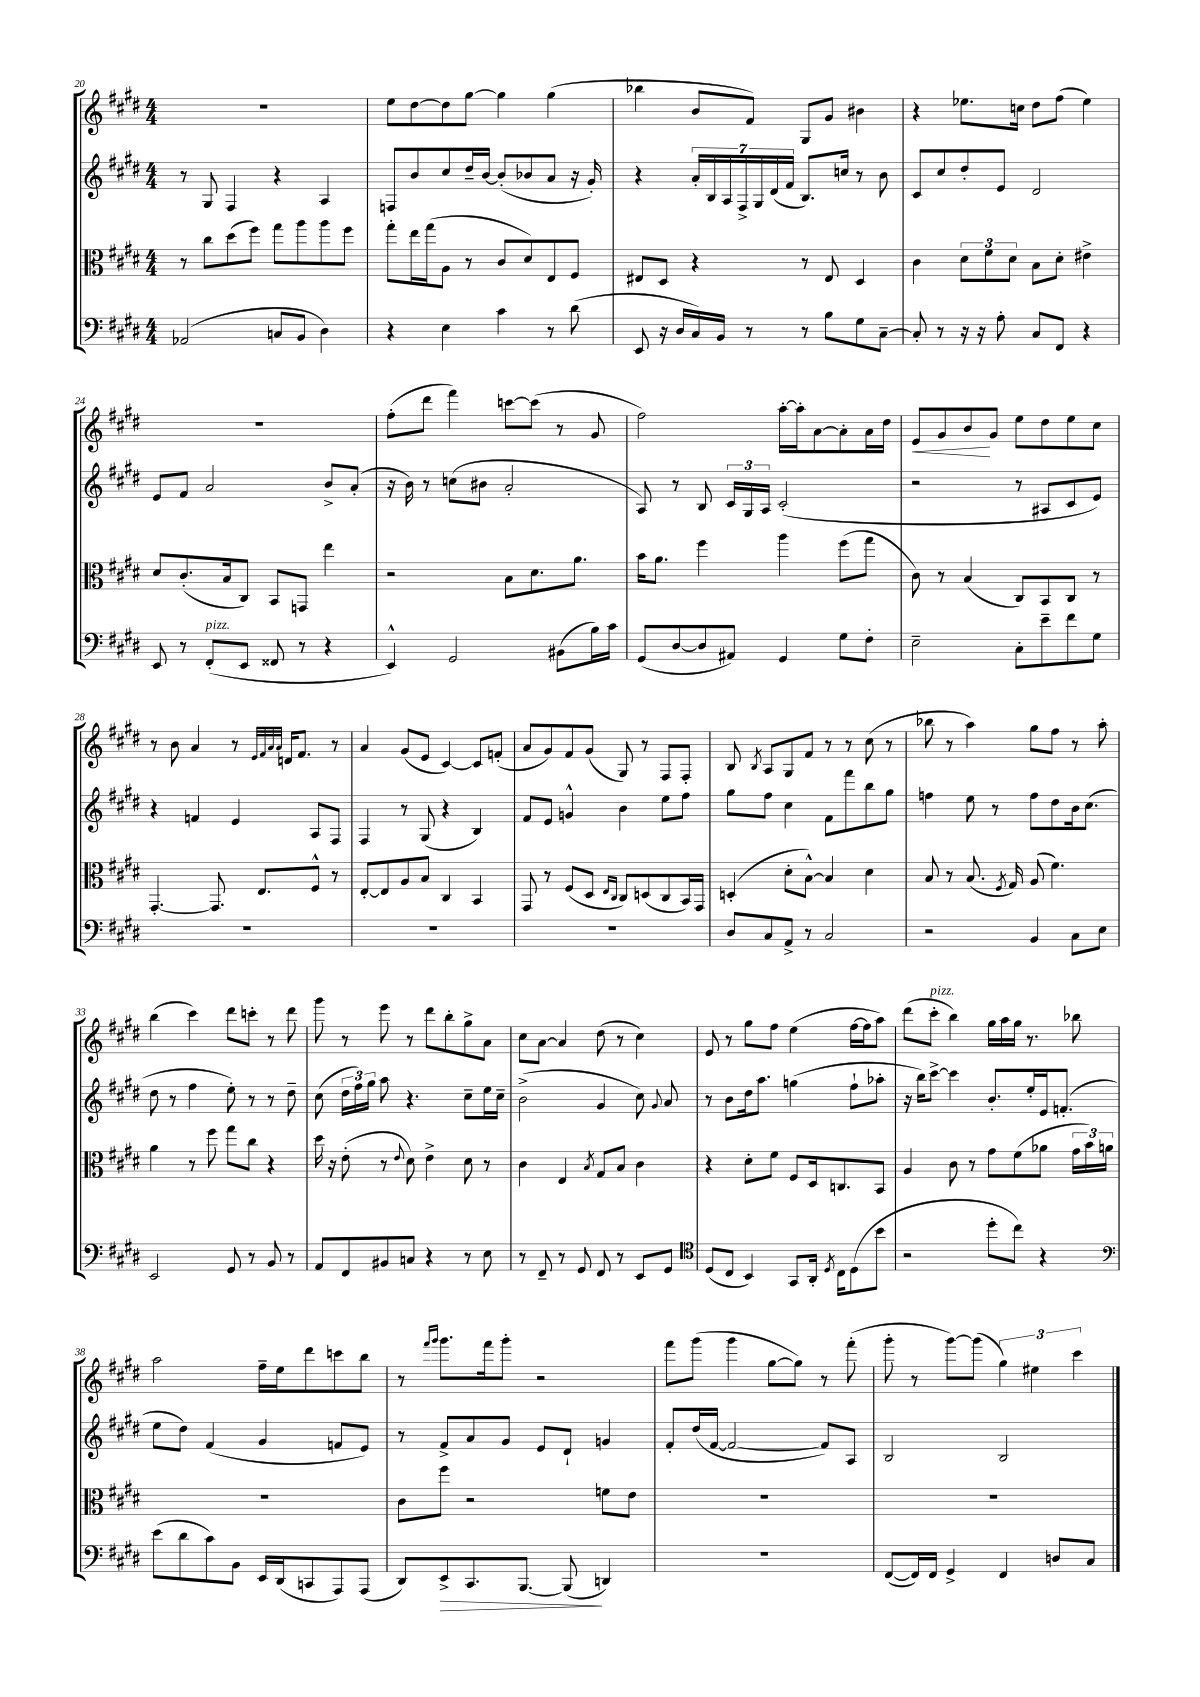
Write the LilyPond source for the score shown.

<<
\new StaffGroup <<
\new Staff = "s0" {
    \clef treble \key e \major \numericTimeSignature \time 4/4
    \autoBeamOff R1 |
    e''8[ dis''8~ dis''8 gis''8]~ gis''4 gis''4( |
    bes''4 b'8[ fis'8]) gis8[ gis'8] bis'4 |
    r4 ees''8.[ c''16] dis''8[ fis''8]( ees''4) |
    R1 |
    fis''8[-.( dis'''8] fis'''4) c'''8[~ c'''8]( r8 gis'8 |
    fis''2) a''16[~-. a''16-. a'8~ a'8-. a'16 dis''16] |
    e'8[\< gis'8 b'8\! gis'8] e''8[ dis''8 e''8 cis''8] |
    r8 b'8 a'4 r8 \grace { e'32[ fis'32 a'32 a'32] } d'16[ fis'8.] r8 |
    a'4 gis'8[( e'8] cis'4~) cis'8[ f'8]-.( |
    a'8[ gis'8) fis'8 gis'8]( gis8) r8 fis8[ fis8]-. |
    b8 \acciaccatura { b8 } a8[ gis8 fis'8] r8 r8 cis''8( r8 |
    bes''8 r8 a''4) gis''8[ fis''8] r8 a''8-. |
    b''4( cis'''4) dis'''8[ c'''8]-. r8 dis'''8 |
    gis'''8 r8 e'''8 r8 dis'''8[ b''8-. gis''8-> a'8] |
    cis''8[ a'8]~ a'4 dis''8( r8 cis''4) |
    e'8 r8 gis''8[ fis''8] e''4( fis''16[~ fis''16 a''8]) |
    dis'''8[( cis'''8]-.^\markup { \italic "pizz." } b''4) gis''16[ a''16 gis''16] r8. bes''8 |
    a''2 fis''16[-- e''16 dis'''8 c'''8 b''8] |
    r8 \grace { fis'''16[ gis'''16] } gis'''8.[ fis'''16 gis'''8]-. r2 |
    fis'''8[ gis'''8]( gis'''4 gis''8[~ gis''8]) r8 fis'''8-.( |
    gis'''8-. r8 gis'''8[~) gis'''8]( \tuplet 3/2 { gis''4) eis''4 cis'''4 } \bar "|." |
}
\new Staff = "s1" {
    \clef treble \key e \major \numericTimeSignature \time 4/4
    \autoBeamOff r8 gis8 fis4 r4 a4 |
    f8[ b'8 cis''8 dis''16-- b'16]~ b'8[-.( bes'8 a'8] r16 gis'16-.) |
    r4 \tuplet 7/4 { a'16[-. b16 a16 fis16-> gis16 dis'16( fis'16] } b8.[) c''16] r8 b'8 |
    cis'8[ cis''8 dis''8-. e'8] dis'2 |
    e'8[ fis'8] a'2 b'8[-> a'8]-.( |
    r16 b'16) r8 c''8[( bis'8] a'2-. |
    a8) r8 b8 \tuplet 3/2 { cis'16[ gis16 a16] } cis'2-.( |
    r2 r8 ais8[ cis'8 e'8]) |
    r4 f'4 e'4 a8[ fis8] |
    fis4 r8 gis8( r4 b4) |
    fis'8[ e'8] g'4-^ b'4 e''8[ fis''8] |
    gis''8[ fis''8] cis''4 fis'8[ fis'''8 b''8 gis''8] |
    f''4 e''8 r8 f''8[ dis''8 b'16 cis''8.]( |
    dis''8 r8 fis''4 e''8-.) r8 r8 dis''8-- |
    cis''8( \tuplet 3/2 { dis''16[ fis''16) gis''16] } a''8 r4. cis''8[-- e''16 cis''16]-- |
    b'2->( gis'4 cis''8) \appoggiatura { gis'8 } a'8 |
    r8 b'8[ dis''16 a''8.] g''4( fis''8[-! aes''8]-. |
    r16 b''16[) cis'''8]~-> cis'''4 b'8.[-. e''16-. e'16 f'8.]-.( |
    e''8[ dis''8]) fis'4( gis'4 f'8[ e'8]) |
    r8 fis'8[-> a'8 gis'8] e'8[ dis'8]-! g'4 |
    fis'8[-. dis''16( fis'16]~ fis'2~ fis'8[) a8] |
    b2 b2 \bar "|." |
}
\new Staff = "s2" {
    \clef alto \key e \major \numericTimeSignature \time 4/4
    \autoBeamOff r8 cis''8[ dis''8( fis''8]) gis''8[ a''8 a''8 fis''8] |
    gis''8[-. e''16 gis''16( a8] r8 cis'8[ dis'8) e8 fis8] |
    eis8[ dis8] r4 r8 eis8 dis4 |
    cis'4 \tuplet 3/2 { dis'8[ fis'8 dis'8] } b8[ dis'8]-. eis'4-> |
    dis'8[ cis'8.-.( b16 cis8]) b,8[ g,8] e''4 |
    r2 b8[ dis'8. a'8.] |
    b'16[ a'8.] fis''4 a''4 fis''8[( gis''8] |
    cis'8) r8 b4( cis8[) b,8 cis8] r8 |
    gis,4.~-. gis,8. e8.[ fis8]-^ r8 |
    e8[~-. e8 a8 b8] cis4 b,4 |
    gis,8 r8 fis8[( dis8] \grace { e16[ cis16] } cis8[) d8( cis8 b,16) gis,16] |
    d4-.( dis'8[-. b8]~-^) b4 dis'4 |
    b8 r8 b8.( \acciaccatura { fis8 } gis16) a8( fis'4.) |
    a'4 r8 fis''8 gis''8[ cis''8] r4 |
    dis''16 r16 e'8-.( r8 \appoggiatura { e'8 } dis'8) e'4-> dis'8 r8 |
    cis'4 e4 \acciaccatura { b8 } gis8[ b8] cis'4 |
    r4 dis'8[-. fis'8] fis8[ dis16 c8. b,8] |
    a4 cis'8 r8 gis'8[ fis'8( aes'8] \tuplet 3/2 { gis'16[ b'16) a'16] } |
    R1 |
    cis'8[ fis''8] r2 f'8[ e'8] |
    R1 |
    R1 \bar "|." |
}
\new Staff = "s3" {
    \clef bass \key e \major \numericTimeSignature \time 4/4
    \autoBeamOff aes,2( c8[ b,8] dis4) |
    r4 e4 cis'4 r8 dis'8( |
    e,8 r16 dis16[ cis16) b,16] r8 r8 b8[ gis8 cis8]~-- |
    cis8-. r8 r16 r16 a8-. cis8[ fis,8] r4 |
    e,8 r8 fis,8[-.^\markup { \italic "pizz." }( e,8] fisis,8 r8 r4 |
    e,4-^) gis,2 bis,8[( b16) cis'16] |
    gis,8[( dis8~ dis8 ais,8]) gis,4 gis8[ fis8]-. |
    e2-- cis8[-. e'8-- fis'8 gis8] |
    R1 |
    R1 |
    R1 |
    dis8[ cis8 a,8]-> r8 cis2 |
    r2 b,4 cis8[ e8] |
    e,2 gis,8 r8 b,8 r8 |
    a,8[ fis,8 bis,8 c8] r4 r8 e8 |
    r8 fis,8-- r8 gis,8 fis,8 r8 e,8[ gis,8] |
    \clef tenor dis8[( cis8] b,4) gis,8[ a,16]-. \acciaccatura { dis8 } cis16[ dis8( b'8] |
    r2 dis''8[-. cis''8]) r4 |
    \clef bass e'8[( dis'8 cis'8) b,8] e,16[ dis,16( c,8 a,,8) a,,8]( |
    dis,8[) e,8->\> cis,8. b,,8.]~ b,,8\!( d,4) |
    R1 |
    fis,8[~( fis,16) fis,16] gis,4-> fis,4 d8[ cis8] \bar "|." |
}
>>
>>
\layout { \context { \Score currentBarNumber = #20 } }
